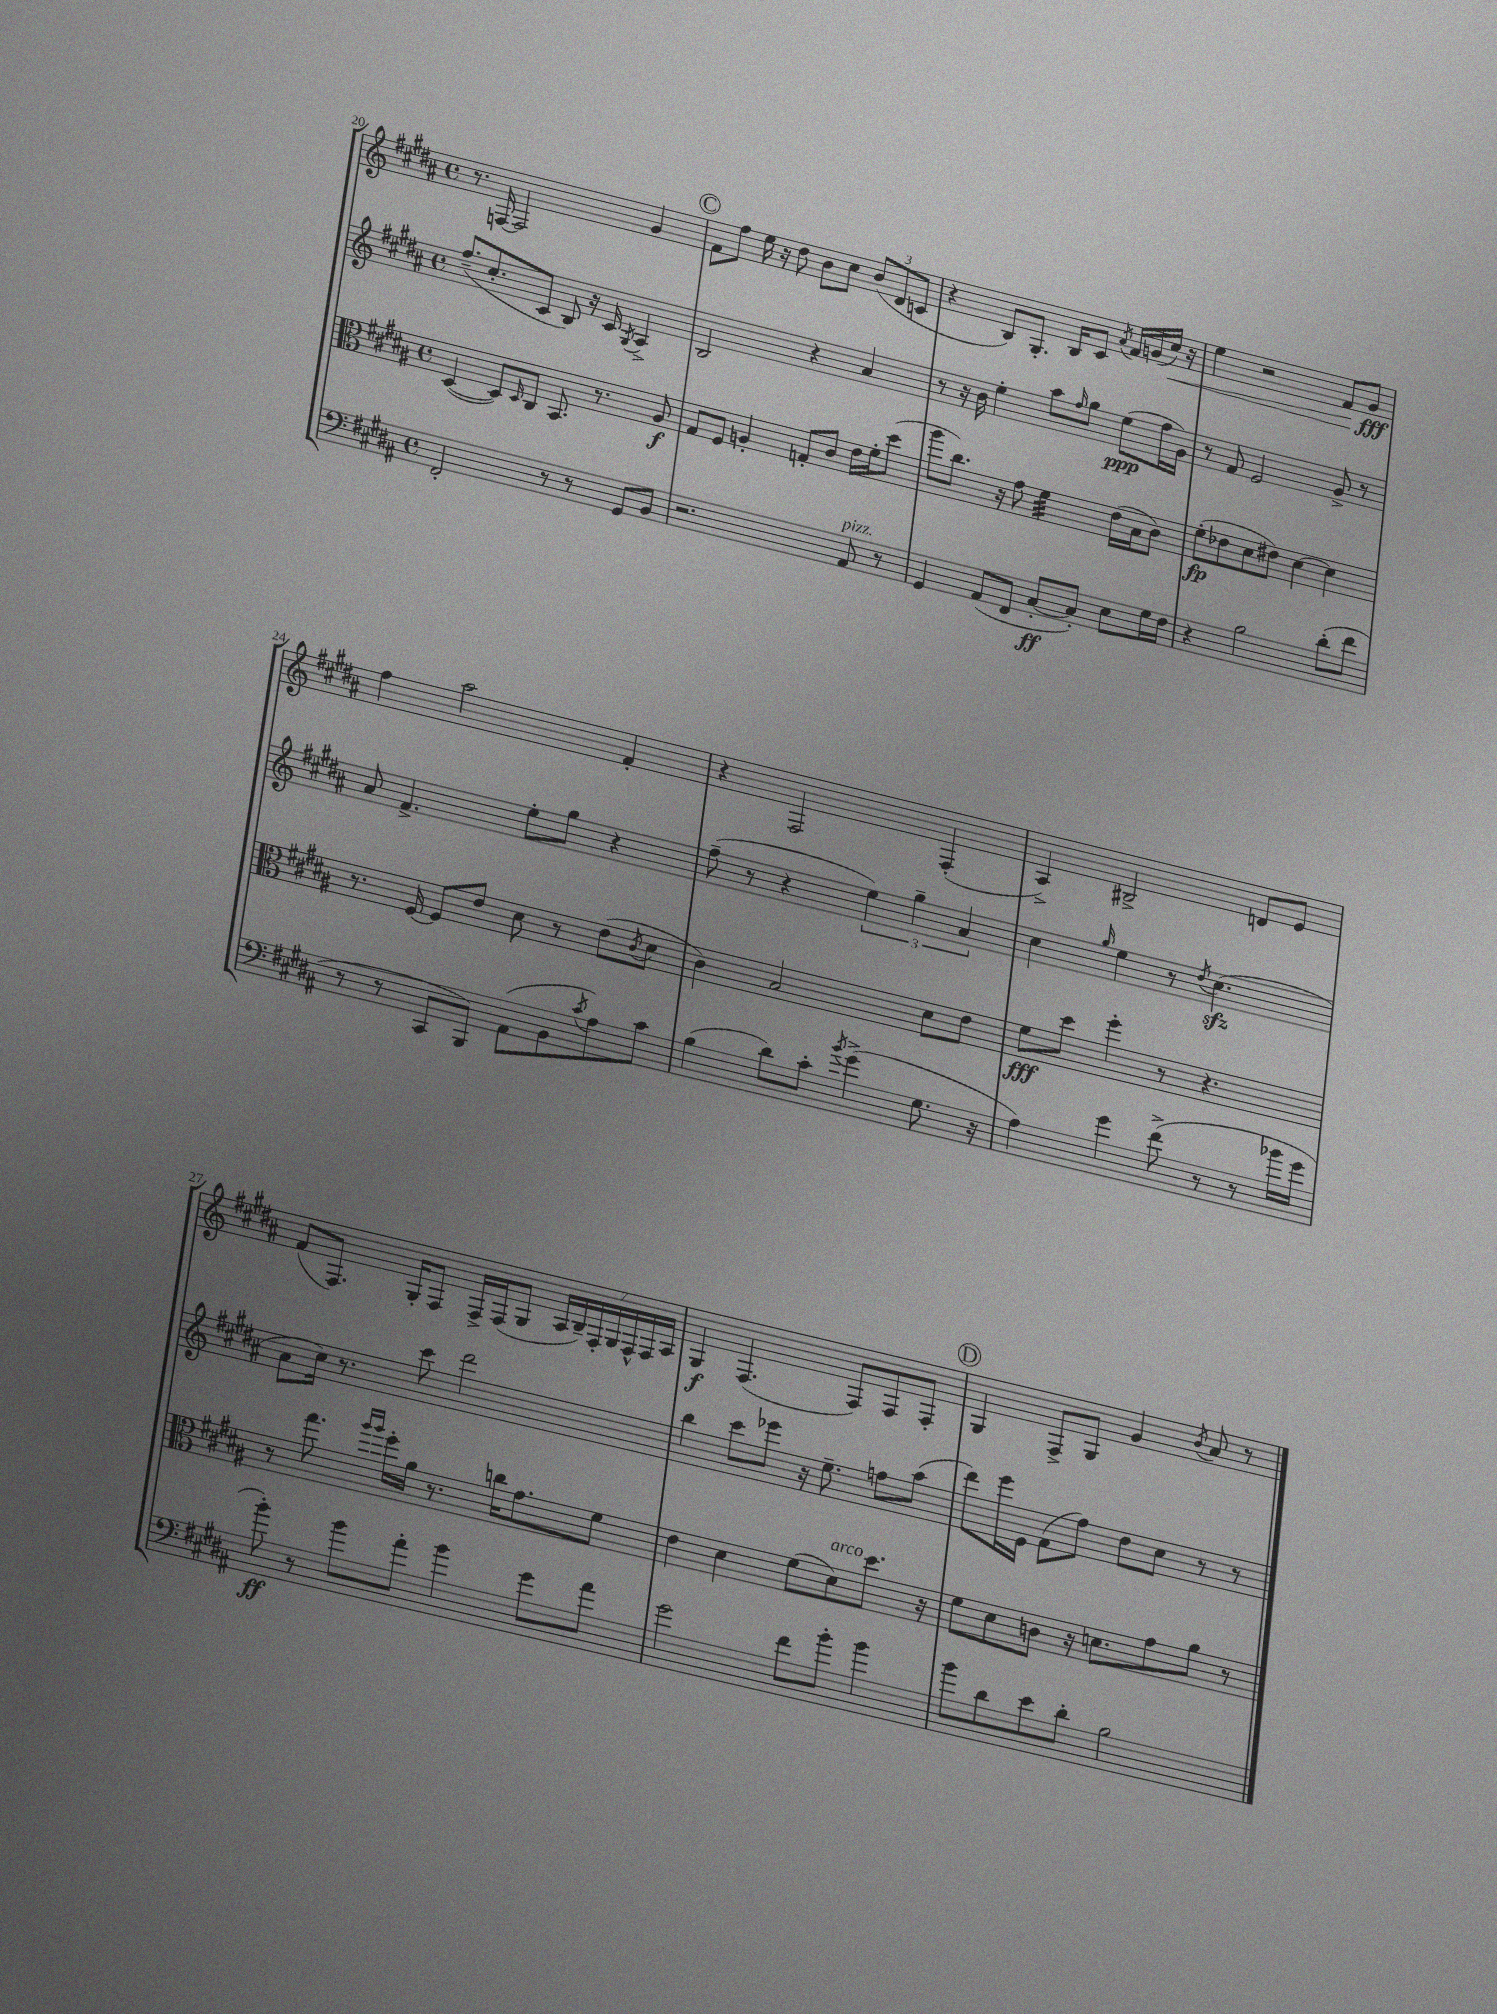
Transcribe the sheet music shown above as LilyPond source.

<<
\new StaffGroup <<
\new Staff = "s0" {
    \clef treble \key b \major \defaultTimeSignature \time 4/4
    r8. f16~ f2 gis'4 |
    \mark \markup { \circle "C" } fis'8 fis''8 e''16 r16 dis''8 b'8 cis''8 \tuplet 3/2 { b'8( dis'8 c'8 } |
    r4 b8) gis8.-. b16 cis'8 \acciaccatura { ais'8 } fis'16 g'16( cis''16\<) r16 |
    e''4 r2 fis'8 gis'8\fff\! |
    fis''4 ais''2 fis'4-. |
    r4 fis2 fis4-.( |
    ais4->) bis2-> d'8 e'8 |
    fis'8( fis8.) gis16-. fis8 fis16-> fis16( gis8 \tuplet 7/4 { ais16 b16--) fis16-. gis16 fis16-^ fis16 ais16 } |
    gis4\f fis4.( fis8) fis8 fis8-. |
    \mark \markup { \circle "D" } gis4 fis8-> gis8 gis'4 \acciaccatura { b'8 } ais'8 r8 \bar "|." |
}
\new Staff = "s1" {
    \clef treble \key b \major \defaultTimeSignature \time 4/4
    fis''8.--( cis''8.-. cis'8 b8) r16 cis'16 \acciaccatura { gis8 } ais4-> |
    \mark \markup { \circle "C" } b2 r4 ais'4 |
    r8 r16 b'16 e''4-. ais''8 \grace { fis''16 } gis''8 e''8\ppp( fis''16 gis'16) |
    r8 fis'8 e'2 gis'8-> r8 |
    ais'8 fis'4.-> e''8-. gis''8 r4 |
    fis''8--( r8 r4 \tuplet 3/2 { e''4) gis''4-- ais'4 } |
    cis''4 \grace { gis''16 } e''4 r8 \acciaccatura { dis''8 } cis''4.\sfz( |
    ais'8 cis''16) r8. cis'''8 dis'''2 |
    b''4 cis'''8 ees'''8 r16 e''8.-- f''8 ais''8( |
    \mark \markup { \circle "D" } dis'''8) e'''16 e'16 fis'8( fis''8) dis''8 cis''8 r8 r8 \bar "|." |
}
\new Staff = "s2" {
    \clef alto \key b \major \defaultTimeSignature \time 4/4
    dis4~( dis8) \grace { dis16 } cis8 b,8. r8. ais8\f |
    \mark \markup { \circle "C" } gis8 fis8 a4-. g8-. cis'8 e'16 fis'16-. dis''8( |
    ais''8 cis''8.) r16 gis'8 fis'4:32 e'16( b16 cis'8) |
    fis'8-.\fp( ees'8 dis'8 eis'8) dis'4~ dis'4 |
    r8. fis16~ fis8 e'8 dis'8 r8 e'8( \acciaccatura { cis'8 } dis'8 |
    cis'4) b2 dis'8 e'8 |
    fis'8\fff dis''8 fis''4-. r8 r4. |
    r8 gis''8. \grace { ais''16 ais''16 } fis''16-. ais'16 r8. c''16 gis'8. fis'8 |
    e'4 dis'4 fis'8( dis'8^\markup { \italic "arco" }) dis''8. r16 |
    \mark \markup { \circle "D" } fis'8 dis'8 c'8 r16 d'8. gis'8 ais'8 r8 \bar "|." |
}
\new Staff = "s3" {
    \clef bass \key b \major \defaultTimeSignature \time 4/4
    fis,2-. r8 r8 gis,8 b,8 |
    \mark \markup { \circle "C" } r2. ais,8^\markup { \italic "pizz." } r8 |
    gis,4 ais,8( fis,8 cis8~-.\ff cis8-.) e8 gis16 fis16 |
    r4 b2 dis'8-.( fis'8 |
    r8 r8 cis,8 b,,8) ais,8( b,8 \acciaccatura { cis'8 } ais8) cis'8 |
    b4( dis'8) cis'8-. \acciaccatura { b'8 } gis'4->( gis8. r16 |
    ais4) gis'4 fis'8->( r8 r8 bes'16 gis'16 |
    b'8-.\ff) r8 b'8 ais'8-. b'4 gis'8 ais'8 |
    gis'2 fis'8 b'8-. b'4 |
    \mark \markup { \circle "D" } b'8 dis'8 e'8 dis'8-. b2 \bar "|." |
}
>>
>>
\layout { \context { \Score currentBarNumber = #20 } }
